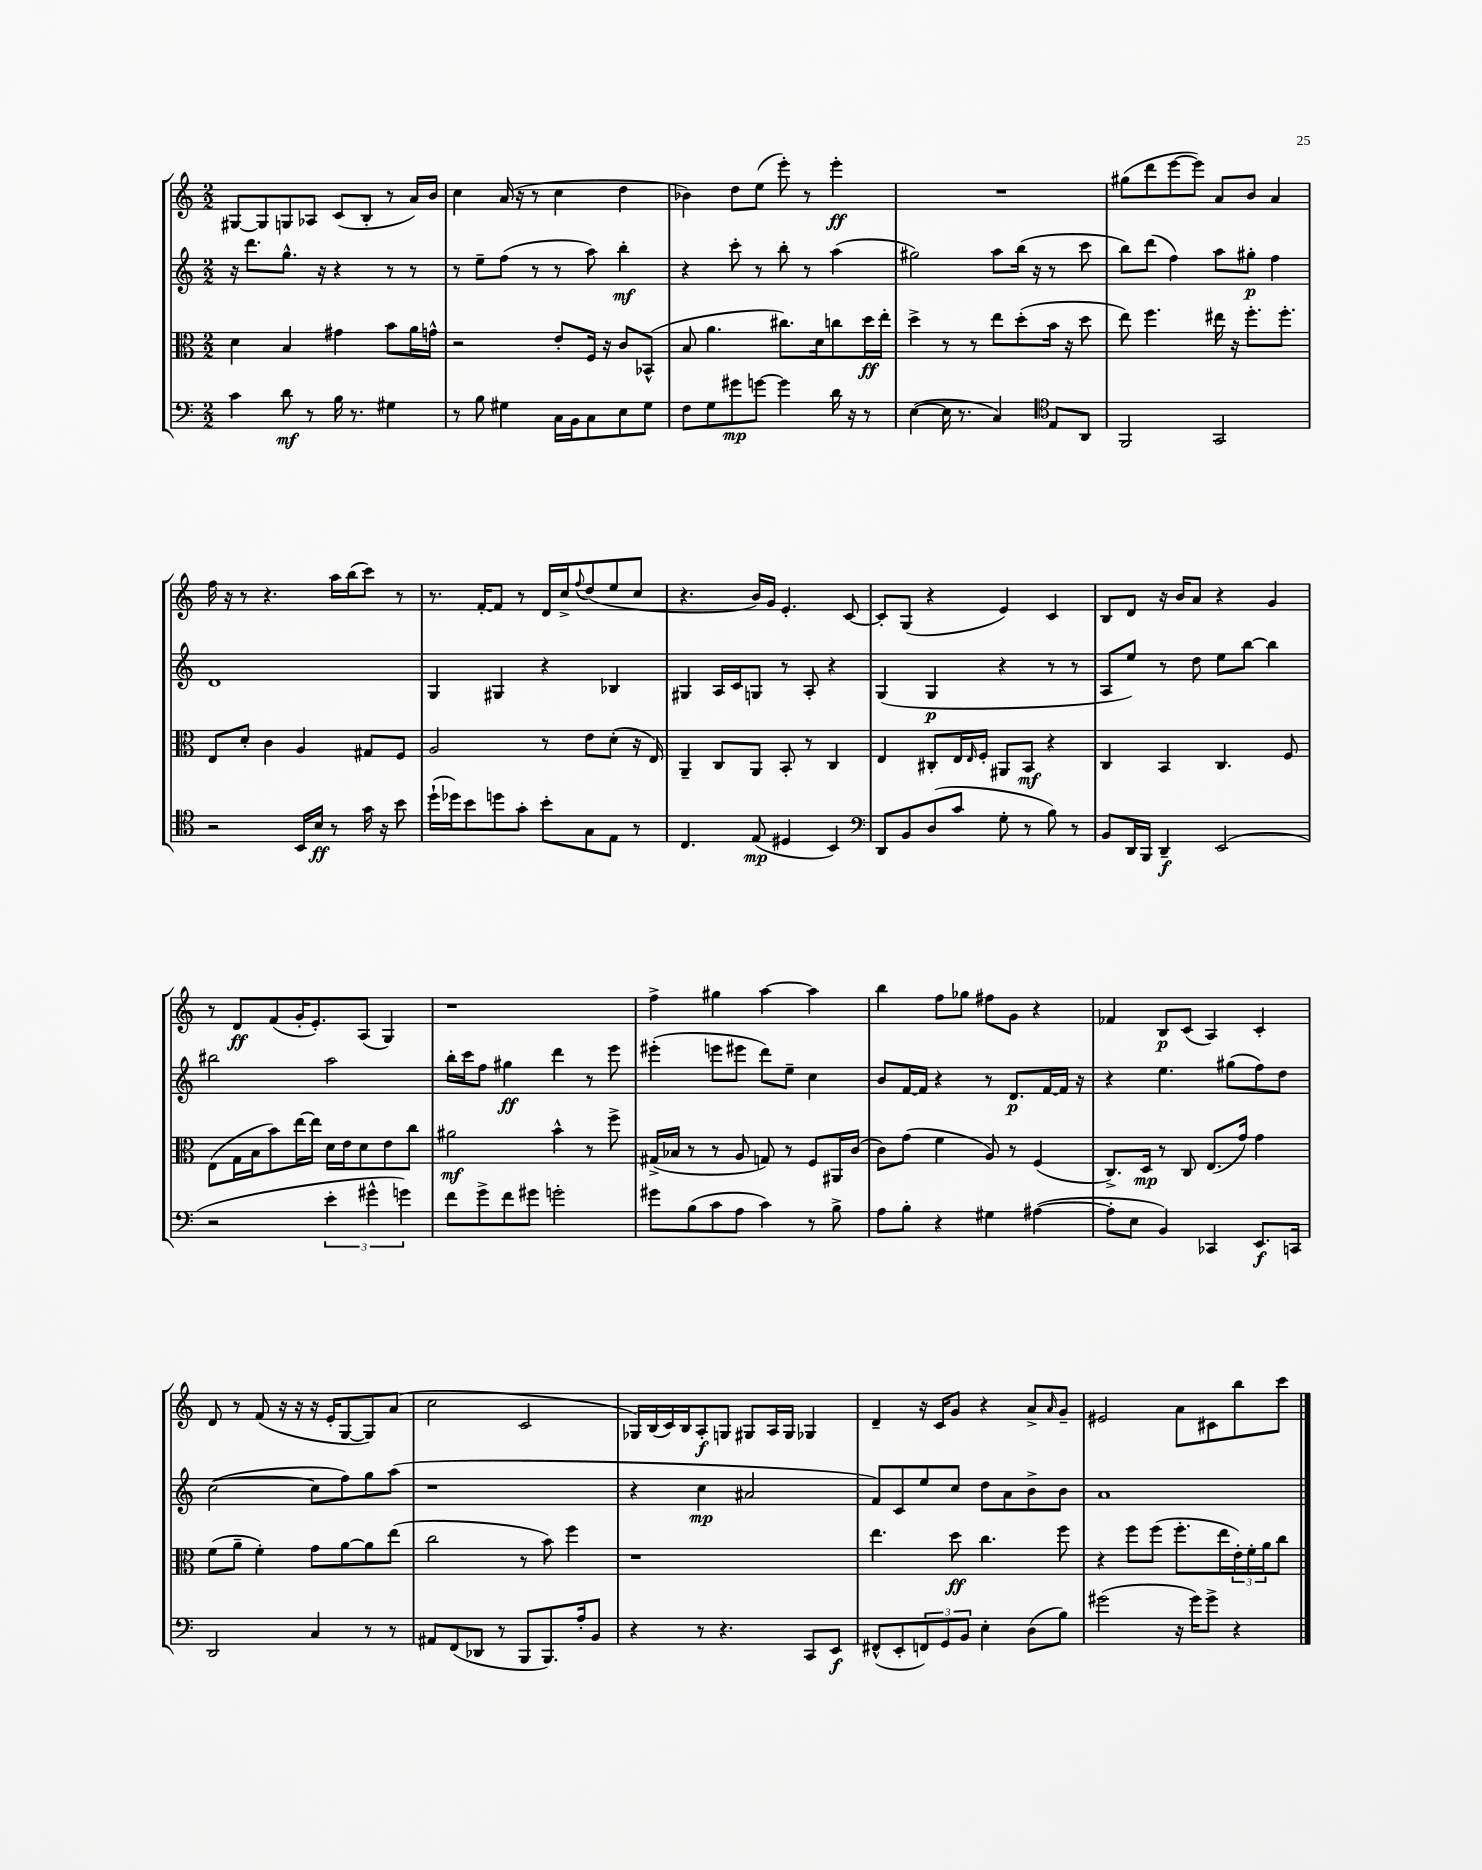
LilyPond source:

<<
\new StaffGroup <<
\new Staff = "s0" {
    \clef treble \key c \major \numericTimeSignature \time 2/2
    gis8~ gis8 g8 aes8 c'8( b8-. r8 a'16) b'16 |
    c''4 a'16( r16 r8 c''4 d''4 |
    bes'4) d''8 e''8( e'''8-.) r8 e'''4-.\ff |
    R1 |
    gis''8( d'''8 e'''8~ e'''8) a'8 b'8 a'4 |
    f''16 r16 r8 r4. a''16 b''16( c'''8) r8 |
    r8. f'16~-. f'8 r8 d'16 c''16-> \appoggiatura { f''8 } d''8( e''8 c''8 |
    r4. b'16) g'16 e'4.-. c'8~ |
    c'8-. g8( r4 e'4) c'4 |
    b8 d'8 r16 b'16 a'8 r4 g'4 |
    r8 d'8\ff f'8( g'16-. e'8.-.) a8( g4) |
    r1 |
    f''4-> gis''4 a''4~ a''4 |
    b''4 f''8 ges''8 fis''8 g'8 r4 |
    fes'4 b8\p c'8( a4) c'4-. |
    d'8 r8 f'8( r16 r16 r16 e'16-. g8~ g8) a'8( |
    c''2 c'2 |
    ges16) b16( c'16) b16 a8-.\f g8 gis8 a16 gis16 ges4 |
    d'4-- r16 c'16 g'8 r4 a'8-> \grace { a'16 } g'8-- |
    eis'2 a'8 cis'8 b''8 c'''8 \bar "|." |
}
\new Staff = "s1" {
    \clef treble \key c \major \numericTimeSignature \time 2/2
    r16 d'''8. g''8.-^ r16 r4 r8 r8 |
    r8 e''8-- f''8( r8 r8 a''8) b''4-.\mf |
    r4 c'''8-. r8 b''8-. r8 a''4( |
    gis''2) a''8 b''16( r16 r8 c'''8 |
    b''8) d'''8( f''4) a''8 gis''8-.\p f''4 |
    d'1 |
    g4 gis4 r4 bes4 |
    gis4 a16 c'16 g8 r8 a8-. r4 |
    g4( g4\p r4 r8 r8 |
    a8 e''8) r8 d''8 e''8 b''8~ b''4 |
    bis''2 a''2 |
    b''16-. c'''16 f''8 gis''4\ff d'''4 r8 e'''8 |
    eis'''4-.( e'''8 eis'''8 d'''8) e''8-- c''4 |
    b'8 f'16~ f'16 r4 r8 d'8.\p f'16~ f'16 r16 |
    r4 e''4. gis''8( f''8) d''8 |
    c''2~( c''8 f''8) g''8 a''8( |
    r1 |
    r4 c''4\mp ais'2 |
    f'8) c'8 e''8 c''8 d''8 a'8 b'8-> b'8 |
    a'1 \bar "|." |
}
\new Staff = "s2" {
    \clef alto \key c \major \numericTimeSignature \time 2/2
    d'4 b4 gis'4 b'8 a'16 g'16-^ |
    r2 e'8-. f16 r16 c'8 bes,8-^( |
    b8 a'4. cis''8.) d'16 c''8 d''16\ff e''16-. |
    d''4-> r8 r8 e''8 d''8-.( b'16 r16 d''8 |
    e''8) f''4. eis''16 r16 f''8.-. f''8.-. |
    e8 d'8-. c'4 a4 gis8 f8 |
    a2 r8 e'8 d'8-.( r16 e16) |
    a,4-- c8 a,8 b,8-. r8 c4 |
    e4 cis8-. e16 \grace { e16 } f16-. ais,8 b,8\mf r4 |
    c4 b,4 c4. f8 |
    e8( g16 b16 b'8) e''16~ e''16 d'16 e'16 d'8 e'8 c''8 |
    ais'2\mf b'4-^ r8 f''8-> |
    gis16->( bes16 r8 r8 a8 g8) r8 f8 ais,16 c'16( |
    c'8) g'8( f'4 a8) r8 f4( |
    c8.->) d16\mp r8 c8 e8.( g'16) g'4 |
    f'8( a'8-- f'4-.) g'8 a'8~ a'8 e''8( |
    c''2 r8 b'8) f''4 |
    r1 |
    e''4. d''8\ff c''4. f''8 |
    r4 f''8 f''8( f''8.-. e''16 \tuplet 3/2 { e'16-.) f'16-. a'16 } c''8 \bar "|." |
}
\new Staff = "s3" {
    \clef bass \key c \major \numericTimeSignature \time 2/2
    c'4 d'8\mf r8 b16 r8. gis4 |
    r8 b8 gis4 c16 b,16 c8 e8 gis8 |
    f8 g8 gis'8\mp g'8~ g'4 d'16 r16 r8 |
    e4~( e16 r8. c4) \clef tenor e8 a,8 |
    f,2 g,2 |
    r2 b,16 b16\ff r8 g'16 r16 b'8 |
    d''16-!( des''16) b'8 d''8 g'8-. b'8-. g8 e8 r8 |
    c4. e8\mp( dis4 b,4) |
    \clef bass d,8 b,8 d8( c'8 g8-. r8 b8) r8 |
    b,8 d,16 b,,16 d,4--\f e,2( |
    r2 \tuplet 3/2 { e'4-. gis'4-^ g'4) } |
    f'8 g'8-> f'8 gis'8 g'2-. |
    gis'8 b8( c'8 a8 c'4) r8 b8-> |
    a8 b8-. r4 gis4 ais4~( |
    ais8-. e8 b,4) ces,4 e,8.\f c,16 |
    d,2 c4 r8 r8 |
    ais,8 f,8( des,8 r8 b,,8 b,,8.) a16-. b,8 |
    r4 r8 r4. c,8 e,8\f |
    fis,8-^( e,8-. \tuplet 3/2 { f,8) g,8 b,8 } e4-. d8( b8) |
    gis'2( r16 gis'16) gis'8-> r4 \bar "|." |
}
>>
>>
\layout { \context { \Score \remove "Bar_number_engraver" } }
